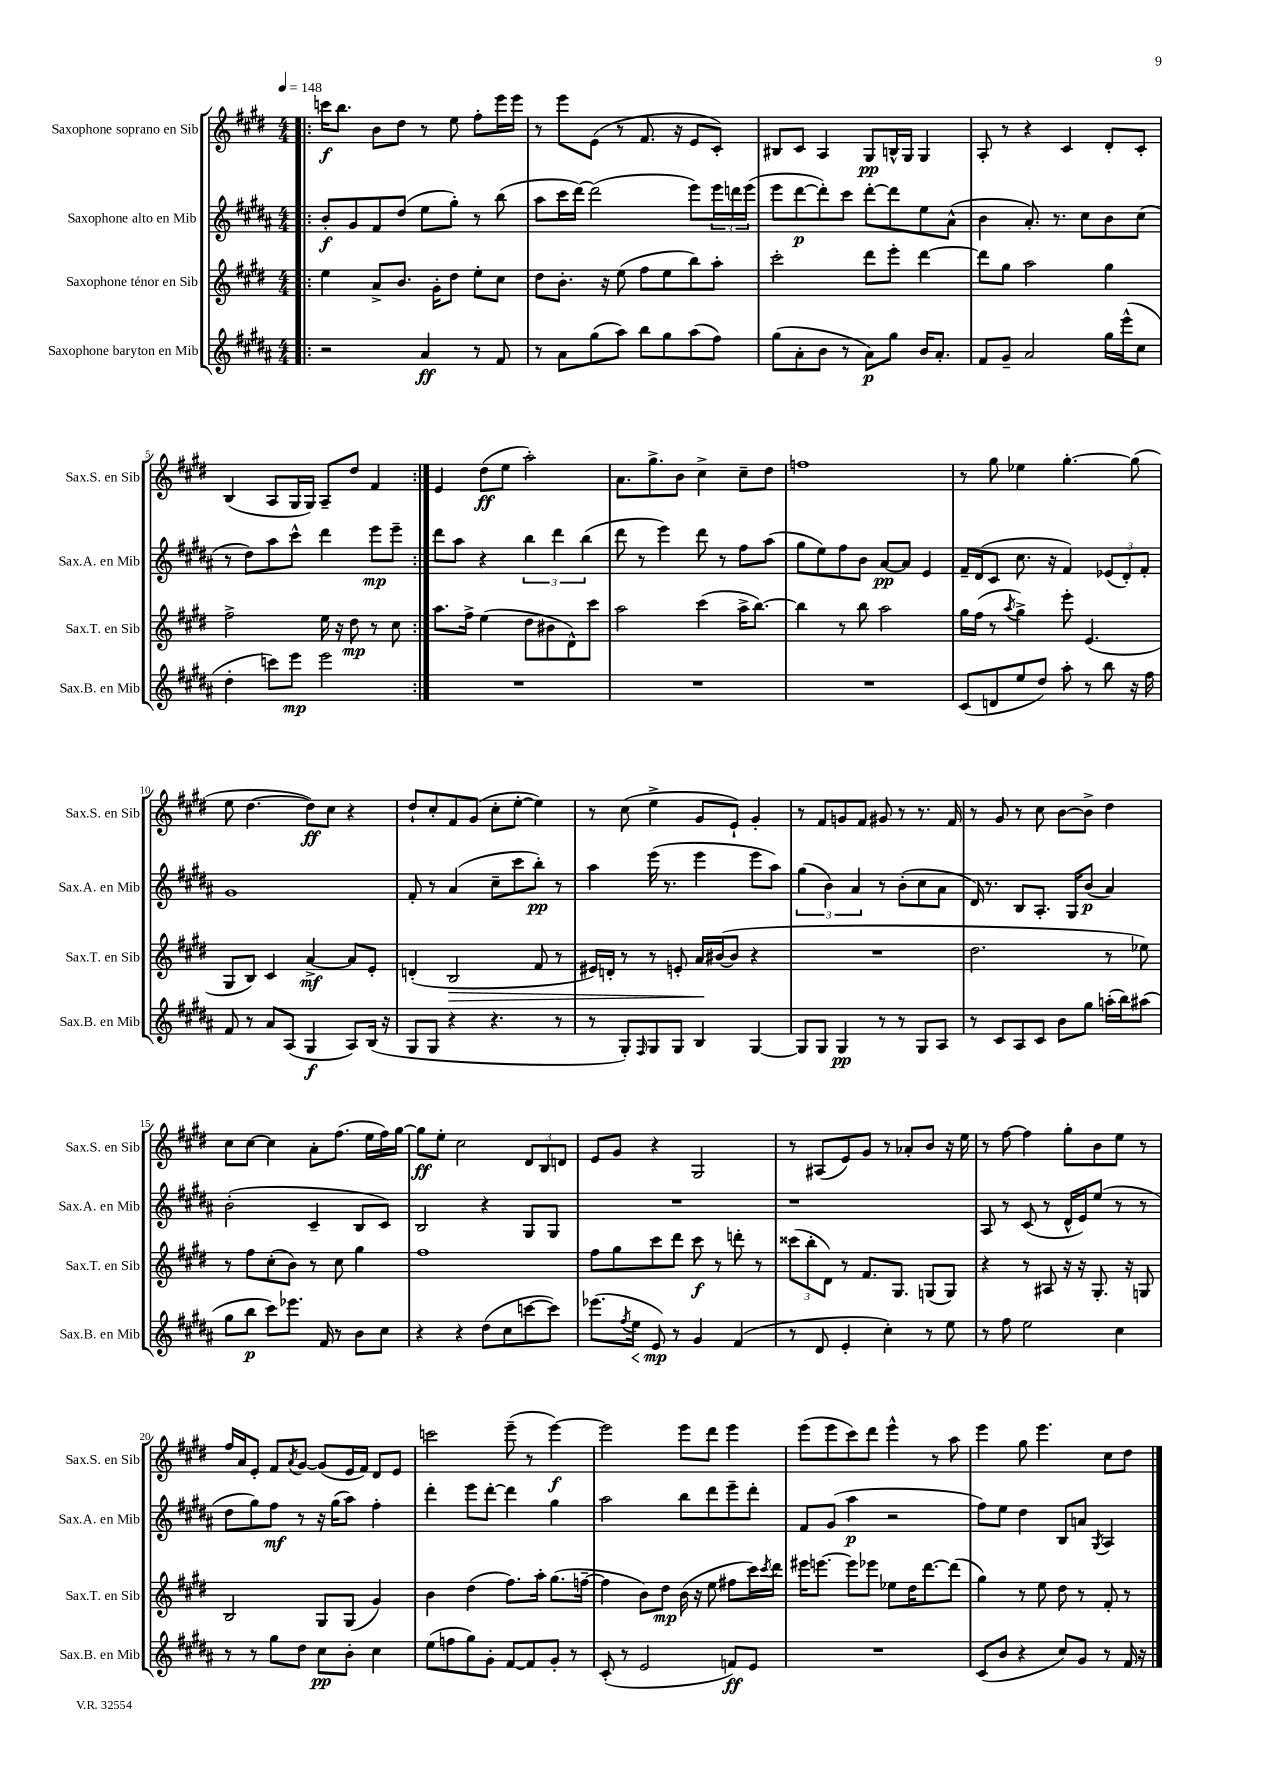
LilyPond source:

<<
\new StaffGroup <<
\new Staff = "s0" \with { instrumentName = "Saxophone soprano en Sib" shortInstrumentName = "Sax.S. en Sib" } {
    \clef treble \key e \major \numericTimeSignature \time 4/4 \tempo 4 = 148
    \repeat volta 2 { \bar ".|:" c'''16\f b''8. b'8 dis''8 r8 e''8 fis''8-. e'''16 e'''16 |
    r8 e'''8 e'8( r8 fis'8. r16 e'8 cis'8-.) |
    bis8 cis'8 a4 gis8\pp b16-^ gis16 gis4 |
    a8-. r8 r4 cis'4 dis'8-. cis'8-. |
    b4( a8 gis16 gis16) a8-- dis''8 fis'4 | }
    e'4 dis''8\ff( e''8 a''2-.) |
    a'8. gis''8.-> b'8 cis''4-> cis''8-- dis''8 |
    f''1 |
    r8 gis''8 ees''4 gis''4.~-. gis''8( |
    e''8 dis''4.~ dis''8\ff) cis''8 r4 |
    dis''8-! cis''8-. fis'8 gis'8( cis''8-. e''8~-. e''4) |
    r8 cis''8( e''4-> gis'8 e'8-!) gis'4-. |
    r8 fis'8 g'8 fis'8 gis'8 r8 r8. fis'16 |
    r8 gis'8 r8 cis''8 b'8~ b'8-> dis''4 |
    cis''8 cis''8~ cis''4 a'8-. fis''8.( e''16 fis''16) gis''16~ |
    gis''8\ff e''8-. cis''2 \tuplet 3/2 { dis'8 b8 d'8 } |
    e'8 gis'8 r4 gis2 |
    r8 ais8( e'8) gis'8 r8 aes'8-. b'8 r16 e''16 |
    r8 fis''8~ fis''4 gis''8-. b'8 e''8 r8 |
    fis''16 a'16 e'8-. fis'8 \acciaccatura { a'8 } gis'8~ gis'8( e'16 fis'16) dis'8 e'8 |
    c'''2 e'''8--( r8 e'''4~\f) |
    e'''2 e'''8 dis'''8 e'''4 |
    e'''8( e'''8 cis'''8) dis'''8 e'''4-^ r8 a''8 |
    e'''4 gis''8 e'''4. cis''8 dis''8 \bar "|." |
}
\new Staff = "s1" \with { instrumentName = "Saxophone alto en Mib" shortInstrumentName = "Sax.A. en Mib" } {
    \clef treble \key b \major \numericTimeSignature \time 4/4
    \repeat volta 2 { \bar ".|:" b'8-.\f gis'8 fis'8 dis''8( e''8 gis''8-.) r8 b''8( |
    ais''8 cis'''16 dis'''16~) dis'''2( e'''8) \tuplet 3/2 { e'''16 d'''16 e'''16( } |
    e'''8 dis'''8~\p dis'''8-.) cis'''8 dis'''8~-. dis'''8 e''8 ais'8-^( |
    b'4 ais'8.-.) r8. cis''8 b'8 cis''8( |
    r8 dis''8) ais''8 cis'''8-^ dis'''4 e'''8\mp e'''8-- | }
    dis'''8 ais''8 r4 \tuplet 3/2 { b''4 dis'''4 b''4( } |
    dis'''8 r8 e'''4) dis'''8 r8 fis''8 ais''8( |
    gis''8 e''8) fis''8 b'8 ais'8~\pp ais'8 e'4 |
    fis'16-- dis'16( cis'8 cis''8. r16 fis'4) \tuplet 3/2 { ees'8( dis'8-.) fis'8-. } |
    gis'1 |
    fis'8-. r8 ais'4( cis''8-- cis'''8 b''8-.\pp) r8 |
    ais''4 e'''16( r8. e'''4 e'''8 ais''8) |
    \tuplet 3/2 { gis''4( b'4) ais'4 } r8 b'8-.( cis''8 ais'8 |
    dis'16) r8. b8 ais8.-. gis16 b'8\p( ais'4) |
    b'2-.( cis'4-- b8 cis'8) |
    b2 r4 gis8 gis8 |
    R1 |
    r1 |
    ais8 r8 cis'8( r8 dis'16-^ e'16) e''8( r8 r8 |
    dis''8 gis''8) fis''8\mf r8 r16 gis''16( ais''8) fis''4-. |
    dis'''4-. e'''8 dis'''8~-. dis'''4 gis''4 |
    ais''2 b''8 dis'''8 e'''8-- dis'''8-. |
    fis'8 gis'8( ais''4\p r2 |
    fis''8) e''8 dis''4 b8 a'8 \acciaccatura { gis8 } ais4 \bar "|." |
}
\new Staff = "s2" \with { instrumentName = "Saxophone ténor en Sib" shortInstrumentName = "Sax.T. en Sib" } {
    \clef treble \key e \major \numericTimeSignature \time 4/4
    \repeat volta 2 { \bar ".|:" e''4 a'8-> b'8. gis'16-. dis''8 e''8-. cis''8 |
    dis''8 b'8.-. r16 e''8( fis''8 e''8 b''8) a''8-. |
    cis'''2-. dis'''8 e'''8-. dis'''4~ |
    dis'''8 gis''8 a''2 gis''4 |
    fis''2-> e''16 r16 dis''8\mp r8 cis''8 | }
    a''8. fis''16-> e''4( dis''8 bis'8 dis'8-^) cis'''8 |
    a''2 cis'''4( a''16-> b''8.~) |
    b''4 r8 b''8 a''2 |
    gis''16 fis''16( r8 \acciaccatura { a''8 } gis''4->) e'''8-. e'4.( |
    gis8 b8) cis'4 a'4~->\mf a'8 e'8-. |
    d'4-.( b2\> fis'8 r8 |
    eis'16) d'16-. r8 r8 e'8-. a'16\! bis'16~( bis'8 r4 |
    R1 |
    dis''2. r8 ees''8) |
    r8 fis''8 cis''8-.( b'8) r8 cis''8 gis''4 |
    fis''1 |
    fis''8 gis''8 cis'''8 dis'''8 cis'''8\f r8 d'''8-. r8 |
    \tuplet 3/2 { cisis'''8( b''8-. dis'8) } r8 fis'8. gis8. g8( g8) |
    r4 r8 ais8 r16 r16 gis8.-. r16 g8 |
    b2 gis8 gis8( gis'4) |
    b'4 dis''4( fis''8.) a''16-. gis''8.( f''16~-- |
    f''4 b'8) dis''8\mp b'16( r16 e''8 fis''8 cis'''16) \acciaccatura { cis'''8 } dis'''16 |
    eis'''16 e'''8.~ e'''8 ees'''8 ees''8 dis''16 dis'''8.~ dis'''8( |
    gis''4) r8 e''8 dis''8 r8 fis'8-. r8 \bar "|." |
}
\new Staff = "s3" \with { instrumentName = "Saxophone baryton en Mib" shortInstrumentName = "Sax.B. en Mib" } {
    \clef treble \key b \major \numericTimeSignature \time 4/4
    \repeat volta 2 { \bar ".|:" r2 ais'4\ff r8 fis'8 |
    r8 ais'8 gis''8( ais''8) b''8 gis''8 ais''8( fis''8) |
    gis''8( ais'8-. b'8 r8 ais'8\p) gis''8 b'16 ais'8.-. |
    fis'8 gis'8-- ais'2 gis''16 e'''16-^( cis''8 |
    dis''4-. c'''8) e'''8\mp e'''2 | }
    R1 |
    R1 |
    R1 |
    cis'8( d'8 e''8 dis''8) ais''8-. r8 b''8 r16 fis''16 |
    fis'8 r8 ais'8 ais8( gis4\f ais8) b16( r16 |
    gis8 gis8 r4 r4. r8 |
    r8 gis8-.) \grace { fis16 } gis8 gis8 b4 gis4~ |
    gis8 gis8 gis4\pp r8 r8 gis8 ais8 |
    r8 cis'8 ais8 cis'8 b'8 gis''8 a''16-.( b''16) ais''8( |
    gis''8 b''8\p cis'''8) ees'''8. fis'16 r8 b'8 cis''8 |
    r4 r4 dis''8( cis''8 c'''8~ c'''8) |
    ees'''8.( \acciaccatura { fis''8 } e''16\< e'8\mp\!) r8 gis'4 fis'4( |
    r8 dis'8 e'4-. cis''4-.) r8 e''8 |
    r8 fis''8 e''2 cis''4 |
    r8 r8 gis''8 dis''8 cis''8\pp b'8-. cis''4 |
    e''8( f''8 gis''8) gis'8-. fis'8~ fis'8 gis'8-. r8 |
    cis'8-.( r8 e'2 f'8\ff) e'8 |
    R1 |
    cis'8( b'8 r4 cis''8) gis'8 r8 fis'16 r16 \bar "|." |
}
>>
>>
